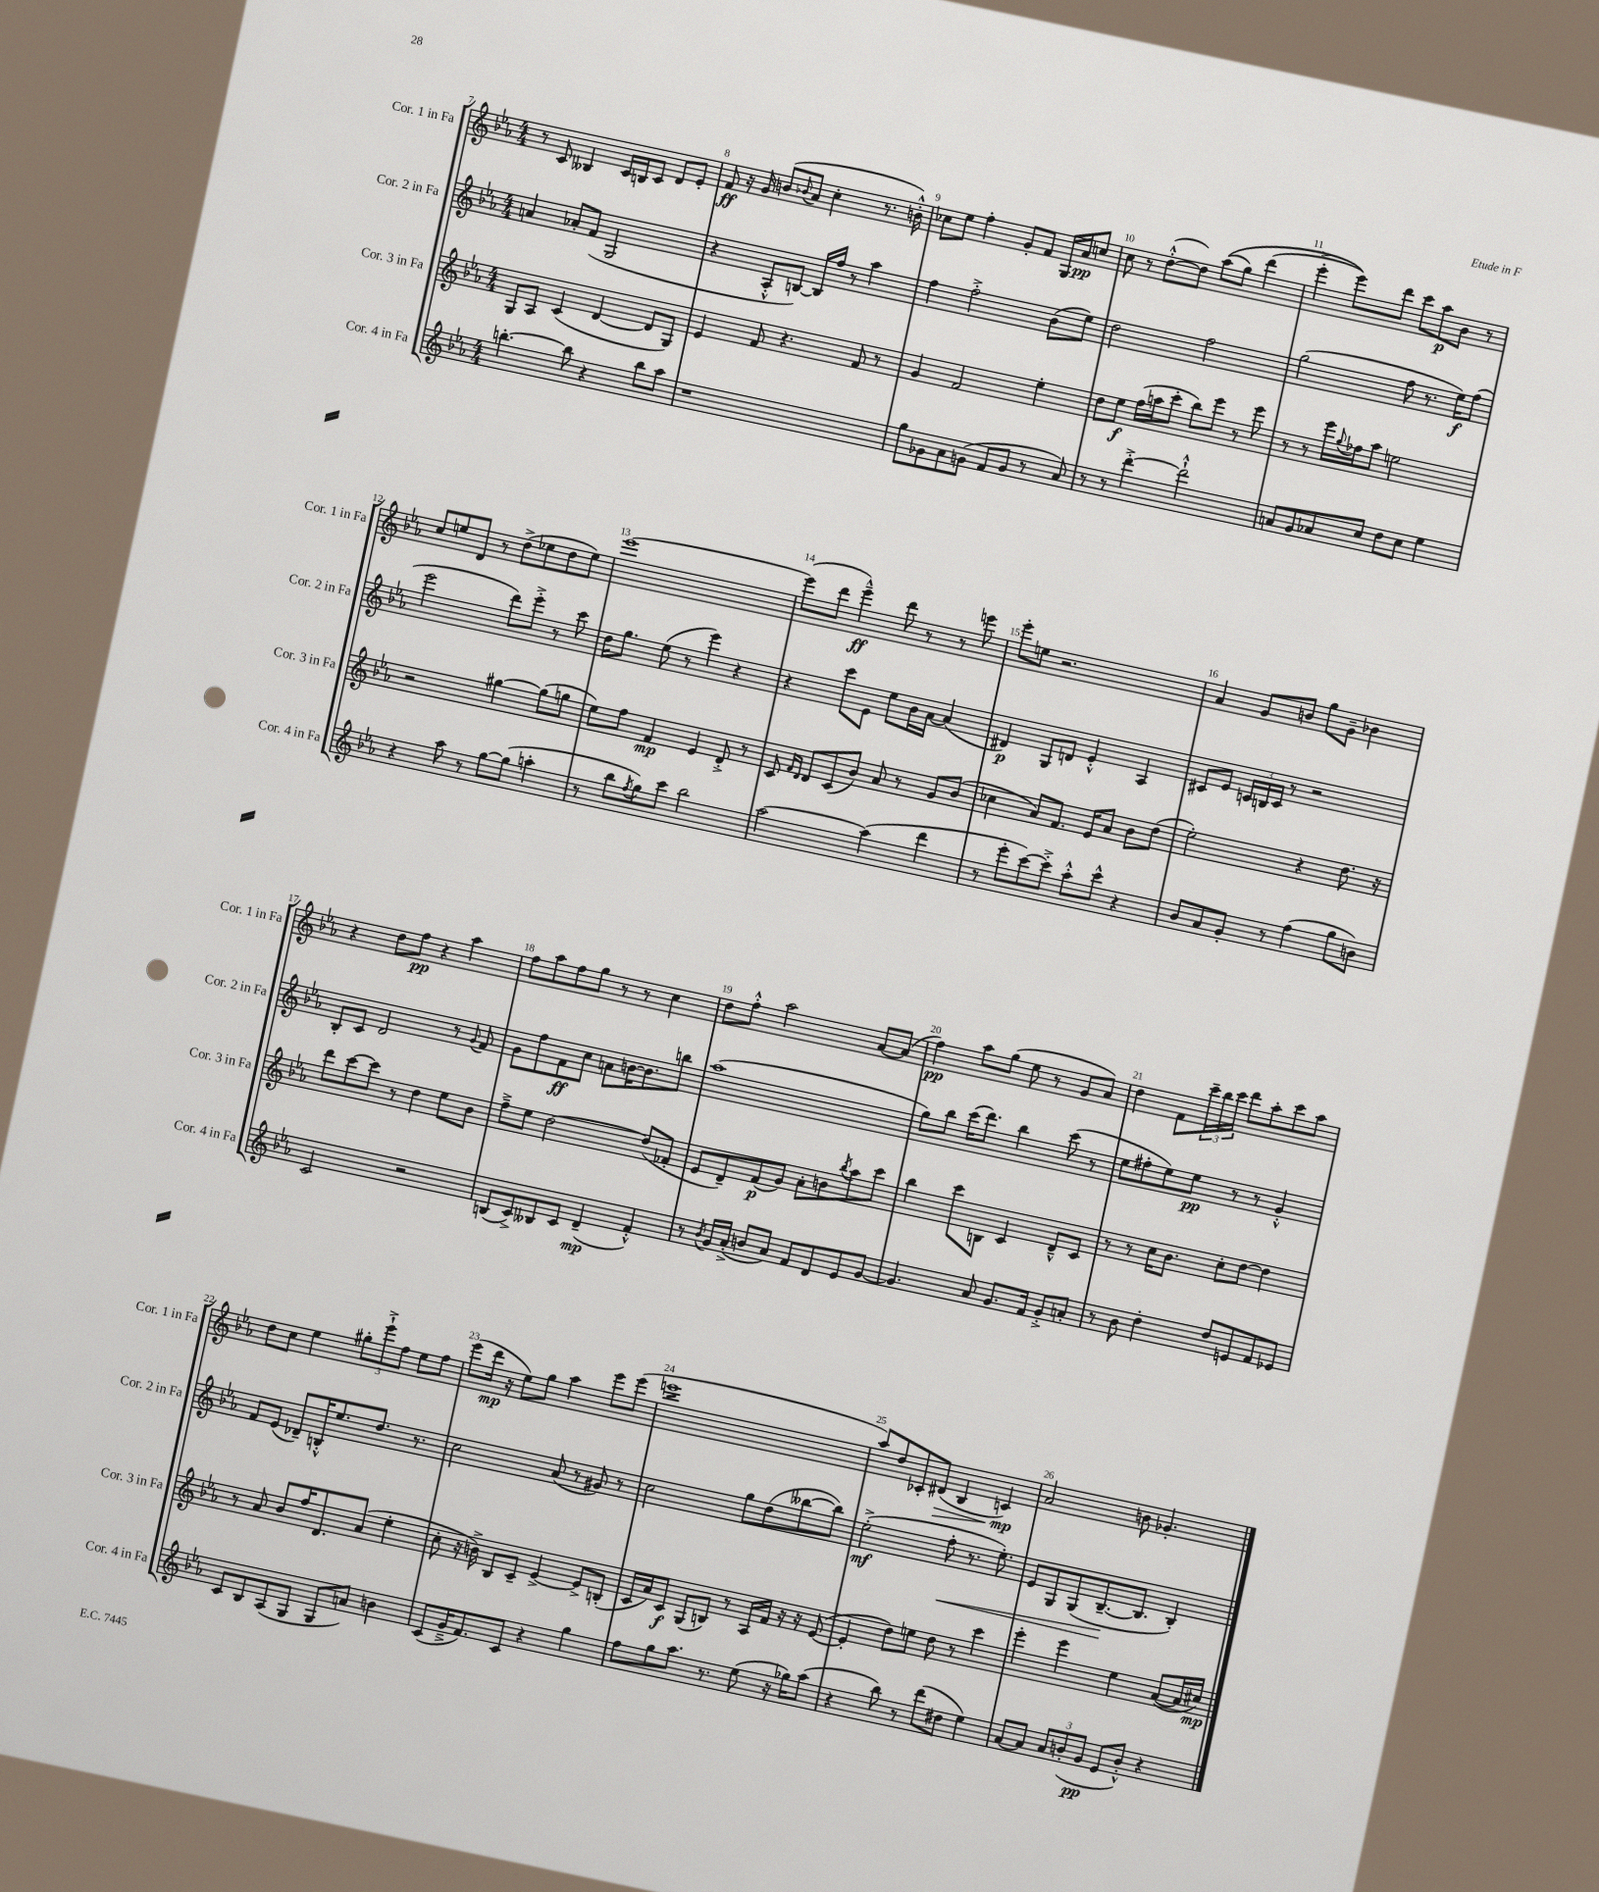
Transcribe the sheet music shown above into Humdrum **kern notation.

**kern	**kern	**kern	**kern
*staff4	*staff3	*staff2	*staff1
*clefG2	*clefG2	*clefG2	*clefG2
*k[b-e-a-]	*k[b-e-a-]	*k[b-e-a-]	*k[b-e-a-]
*M4/4	*M4/4	*M4/4	*M4/4
[4.bb'\	8G/L	4a/	8r
.	8A-/J	.	8c/
.	(4c/	8a-'/L	4B--/
8bb\]	.	(8f/J	.
4r	[4d/	2G/	16c/LL
.	.	.	16B/J
.	.	.	8c/J
8bb\L	8d/]L	.	8d/L
8aa-\J	8G/J)	.	8e-'/J
=	=	=	=
1r	4e-/	4r	8f/
.	.	.	16r
.	.	.	16g/
.	8f/	8A-'^^/L	(8b/L
.	.	.	8qqb-/
.	4.r	[8B/J)	8a-/J
.	.	16B/]LL	4cc'\
.	.	16ff/JJ	.
.	.	8r	.
.	8f/	4aa-\	8.r
.	8r	.	.
.	.	.	16b'^^\)
=	=	=	=
8gg\L	4g/	4ff\	8cc-\L
8g-\	.	.	8ee-\J
8a-\	2f/	2ff'^\	4ff'\
(8g\J	.	.	.
8f/L	.	.	8g'/L
8g/J	.	.	8f/J
8r	4ee-'\	(8b-\L	16G/LL
.	.	.	16a-/J
8a-/)	.	8ee-\J)	8cc/J
=	=	=	=
8r	8dd\L	2dd\	8cc\
8r	8ee-\J	.	8r
[4ddd'^\	(16ff\LL	.	([8dd'^^\L
.	16aa\J	.	.
.	8ccc'\J	.	8dd\]J)
2ddd`^^\]	8bb-\L)	2ff\	&((8aa-\L
.	8eee-\J	.	8gg\J)
.	8r	.	(4ddd\
.	8eee-\	.	.
=	=	=	=
8a/L	8r	(2gg\	4eee-'^\
8g/	8r	.	.
8a-/	16eee-\LL	.	8eee-\L)&)
.	8qqgg/	.	.
.	16ff-\J	.	.
8cc/J	8aa-\J	.	8ddd\J
8dd\L	2ee\	8ff\	8ccc\L
8cc\J	.	8.r	8aa-\
4ee-\	.	.	8b-\J
.	.	16ee-\LK)	.
.	.	(8ff\J	8r
=	=	=	=
4r	2r	2eee-\	8cc/L
.	.	.	8ee/
8aa-\	.	.	8d/J
8r	.	.	8r
[8gg\L	[4gg#\	8ddd\L)	(8dd^\L
(8gg\]J	.	8eee-'^\J	8ee-\
4aa'\	(8gg#\]L	8r	8dd\
.	8gg\J	8ccc\	8ee-\J)
=	=	=	=
8r	8ee-\L)	16dd\LK	[1eee-
.	.	8.gg\J	.
8bb-\L	8ff\J	.	.
8qff/	.	.	.
8gg\)	4f/	(8ee-\	.
8ccc\J	.	8r	.
2bb-\	4e-/	4eee-\)	.
.	8d'^/	4r	.
.	8r	.	.
=	=	=	=
[2aa-\	8c/	4r	(8eee-\]L
.	16qqf/LL	.	.
.	16qqd/JJ	.	.
.	8d/L	.	8ddd\J
.	(8c/	8ccc\L	4eee-~^^\)
.	8b-/J)	8e-\J	.
(4aa-\]	8a-/	8ee-\L	8ddd\
.	8r	16b-\L	8r
.	.	[16a-\JJ	.
4ddd\	8g/L	(4a-/]	8r
.	(8b-/J	.	8eee\
=	=	=	=
8r	4cc-\	4d#/)	8eee-'\L
8eee-'\L	.	.	8ee\J
[8ccc\)	8a-/L)	8G/L	2.r
8ccc'^\]J	8.f/J	8d/J	.
8aa-'^^\L	.	4e-'^^/	.
.	16e-/LK	.	.
8ccc^^\J	8a-/J	.	.
4r	8b-\L	4A-/	.
.	(8dd\J	.	.
=	=	=	=
8b-/L	2ee-'\)	8c#/L	4a-/
8a-/	.	8e-/J	.
8g'/J	.	24c/LL	8g/L
.	.	24B/	.
.	.	24c/JJ	.
8r	.	8r	8b/J
(4ff\	4r	2r	8gg\L
.	.	.	8g~\J
8gg\L	8.dd\	.	4b-\
8b\J)	.	.	.
.	16r	.	.
=	=	=	=
2c/	8ddd\L	8B-'/L	4r
.	[8ccc\	8c/J	.
.	8ccc\]J	2d/	8dd\L
.	8r	.	8ff\J
2r	4dd\	.	4r
.	8ee-\L	8r	4aa-\
.	.	8qqg/	.
.	8b-\J	8f/	.
=	=	=	=
(8B/L	8ff~^\L	8g\L	8ff\L
8c^/)	8ee-\J	8ff\	8aa-\
8B--/	[2dd\	8f\	8ff\
8c/J	.	8cc\J	8gg\J
(4d~/	.	8a\L	8r
.	.	[16b\K	8r
.	.	8.b\]	.
4f'^^/)	(8dd/]L	.	4cc\
.	8f-'/J	8bb\J	.
=	=	=	=
8r	8e-/L	(1aa-	8dd\L
8qb-/	.	.	.
16g/LL	8d~/)	.	8ff'^^\J
(16a-'^/JJ	.	.	.
8b/L	(8f/	.	2aa-\
8a-/J)	8g/J)	.	.
8f/L	8a-'\L	.	.
8d/	8b\	.	.
.	8qbb-/	.	.
8e-/	8aa-\	.	[8a-/L
[8g/J	8ccc\J	.	(8a-/]J
=	=	=	=
4.g/]	4bb-\	8gg\L)	4ff\)
.	.	8bb-\J	.
.	8ccc\L	(16ccc\LK	8aa-\L
.	.	8.ddd\J)	.
8a-/	8B\J	.	(8gg\J
8.g/L	4c/	4bb-\	8ee-\
.	.	.	8r
16f/Jk	.	.	.
8g'^/L	8d~^^/L	(8ccc\	8g/L
8a'/J	8c/J	8r	8a-/J)
=	=	=	=
8r	8r	8ee-\L	4dd\
8b-\	8r	8ff#'\	.
4dd'\	16cc\LK	8ee-\)	8f\L
.	8.b-\J	.	.
.	.	8ee-\J	24ccc~\L
.	.	.	24bb-\
.	.	.	24ccc\JJ
8dd/L	8cc'\L	8r	8ddd\L
8e/	[8dd\J	8r	8aa-'\
8f/	4dd\]	4g'^^/	8ccc\
8e-/J	.	.	8aa-\J
=	=	=	=
8c/L	8r	8f/L	8dd\L
8B-/	8a-/	(8e-/J	8cc\J
(8A-/	8b-/L	8d-~/L)	4ee-\
8G/J	16ff/K	16B'^^/K	.
.	8.d/	8.ee-/	.
8G/L	.	.	12gg#'\L
.	.	.	12eee-`^\
8a/J)	(8a-/J	8.dd/J	.
.	.	.	12ff\J
4b\	4ee-'\	.	8ee-\L
.	.	8.r	.
.	.	.	8ff\J
=	=	=	=
(8c/L	8cc'\	2cc\	(8eee-\L
16g~^/K	16r	.	16ddd\Jk
8.f/)	16b^\)	.	16r
.	8B-/L	.	8ee-\L)
8c/J	8c~/J	.	8gg\J
4r	[4e-^/	(8a-/	4aa-\
.	.	8r	.
4gg\	8e-^/]L	8g#/)	8eee-\L
.	(8B'/J	8r	(8eee-\J
=	=	=	=
8ff\L	16c/LL	2cc\	1eee
.	16a-/J)	.	.
8gg\	8c/J	.	.
8.aa-\J	(8G/L	.	.
.	8B/J)	.	.
8.r	.	.	.
.	8r	8gg\L	.
(8ee-\	16A-/LL	(8dd\	.
.	16f/JJ	.	.
16r	16r	[8bb--\	.
16gg-\LK)	16r	.	.
(8aa-\J	([8e-/	8bb--\]J)	.
=	=	=	=
4r	4e-'/]	(2ee-'^\	8aa-/L)
.	.	.	8dd/
8bb-\)	8dd\L)	.	8c-'/
8r	8ee\J	.	(8d#/J
(8ddd\L	8dd\	8ff'\	4B-/
8dd#\J	8r	8.r	.
4ee-\)	4ccc\	.	4c/)
.	.	8.ee-'\)	.
=	=	=	=
[8a-/L	4eee-'\	8e-/L	2a-/
8a-/]J	.	8G/	.
12a-/L	4eee-\	(8G/	.
(12b'/	.	.	.
.	.	[8.B-~/	.
12g/J	.	.	.
8e-/L	4ee-\	.	8b\
.	.	8.B-/]J	.
8b'^^/J)	.	.	4.g-'/
4r	([8a-/L	4B-'/)	.
.	16a-/]L	.	.
.	16cc#/JJ)	.	.
==	==	==	==
*-	*-	*-	*-
